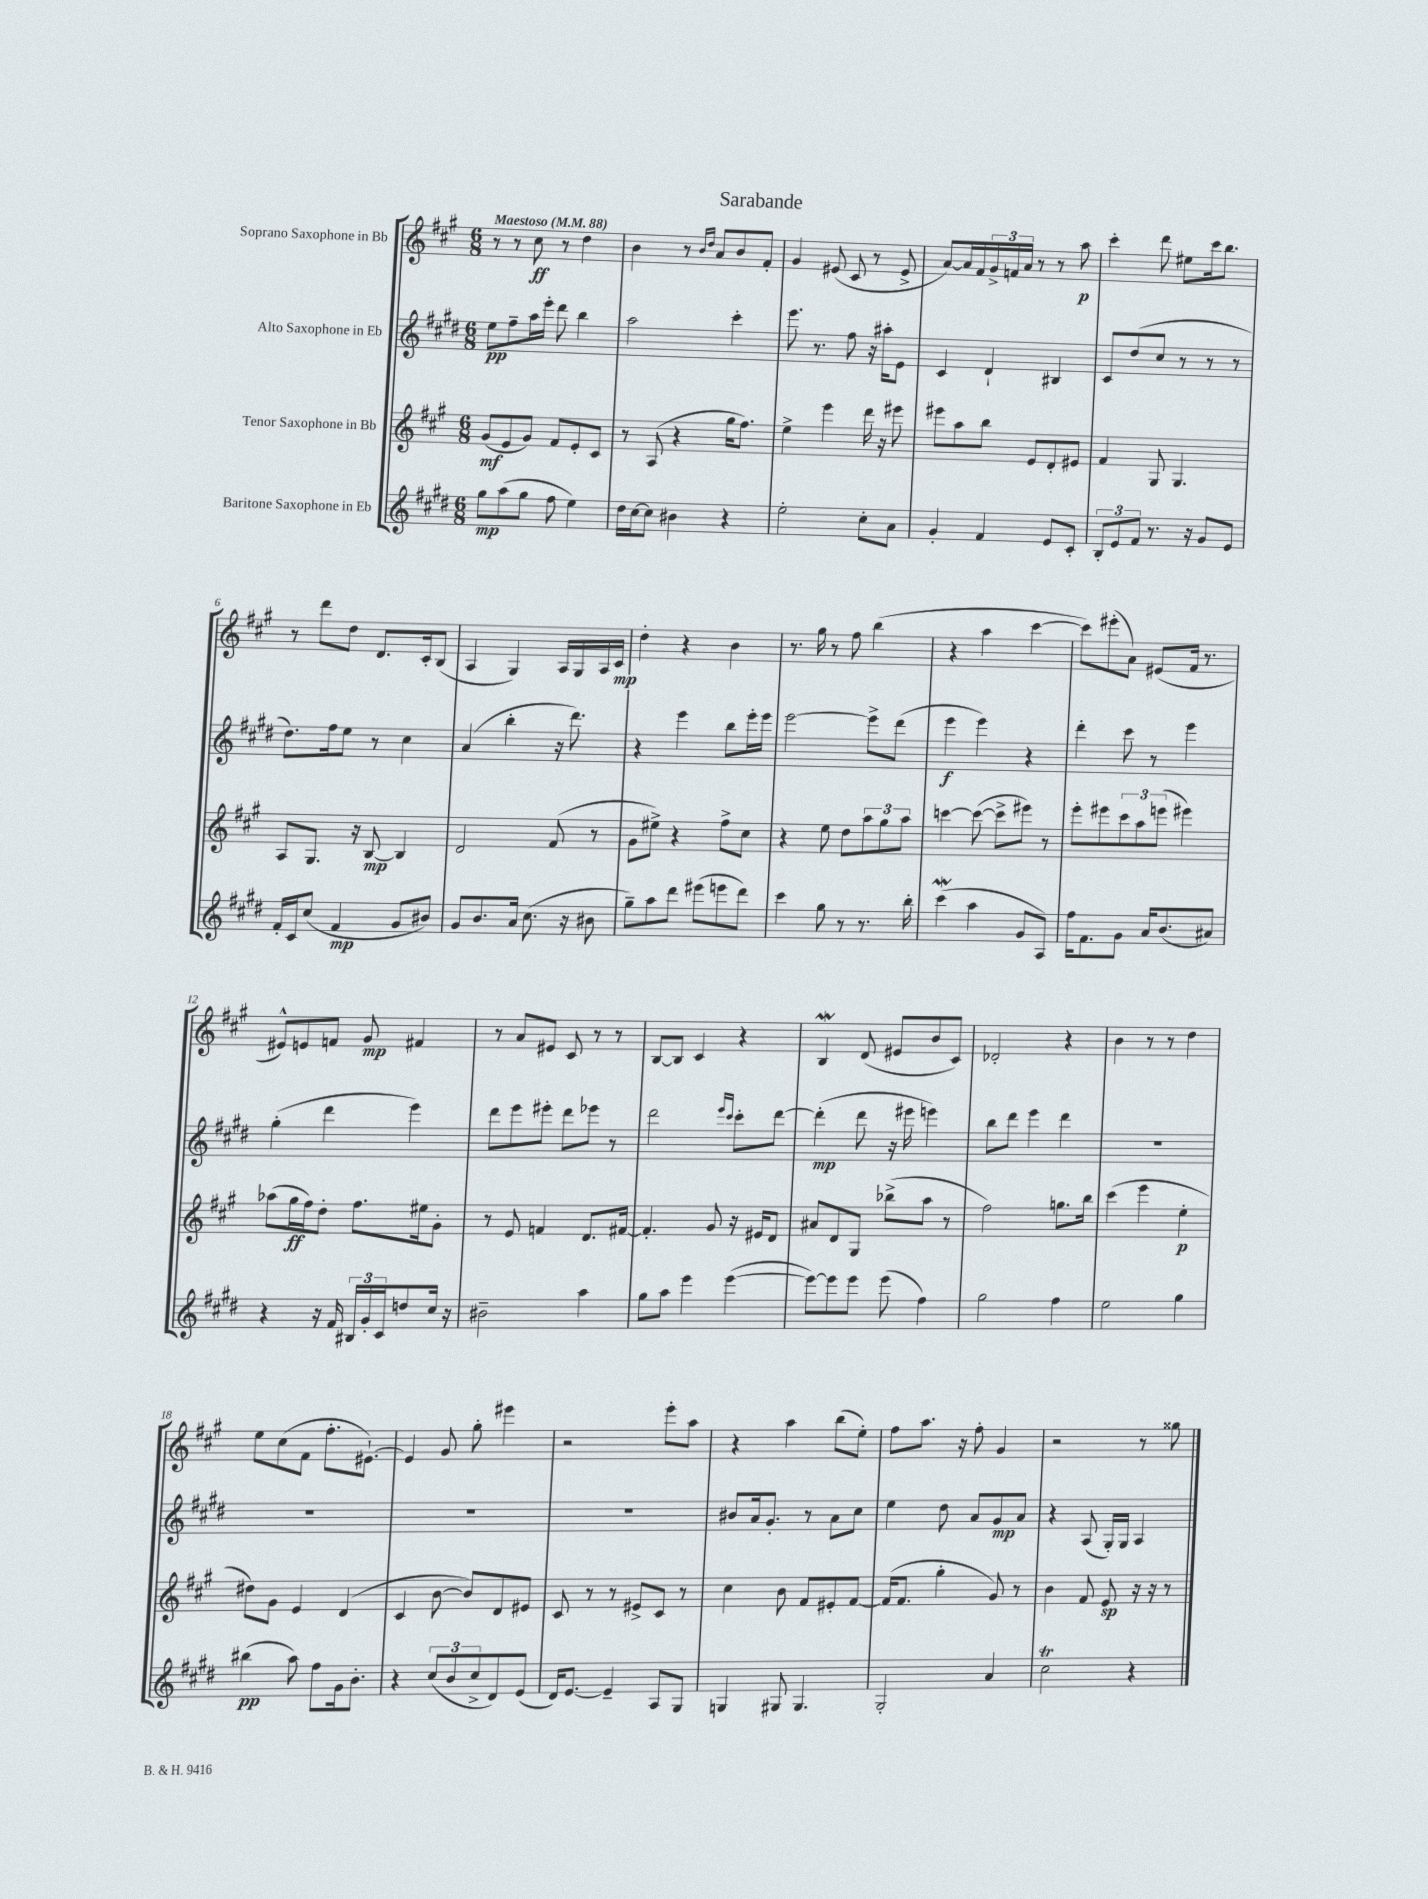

**kern	**kern	**kern	**kern
*staff4	*staff3	*staff2	*staff1
*clefG2	*clefG2	*clefG2	*clefG2
*k[f#c#g#d#]	*k[f#c#g#]	*k[f#c#g#d#]	*k[f#c#g#]
*M6/8	*M6/8	*M6/8	*M6/8
*MM88	*MM88	*MM88	*MM88
8gg#	(8g#	8ee	8r
(8aa	8e	8ff#~	8r
8gg#	8g#)	16aa	8cc#
.	.	16eee'	.
8ff#	8f#	8ddd#	8r
4ee)	8e'	4bb	4dd
.	8c#	.	.
=	=	=	=
16dd#	8r	2aa	4b
[16cc#	.	.	.
8cc#]	(8A	.	.
4b#	4r	.	8r
.	.	.	16qqb
.	.	.	16qqdd
.	.	.	8a
4r	16gg#	4ccc#'	8b
.	8.ff#)	.	.
.	.	.	8f#'
=	=	=	=
2ee'	4ee^	8.eee	4g#
.	.	8.r	.
.	4eee	.	(8e#
.	.	8ff#	8c#
8cc#'	16ddd	16r	8r
.	16r	16aa#'	.
8a	8eee#	8e	8e#^
=	=	=	=
4g#'	8eee#	4c#	[8a)
.	8aa	.	16a]
.	.	.	16f#
4f#	8bb	4d#`	24g#^
.	.	.	24f
.	.	.	24a
.	8e	.	8r
8e	8d'	4B#	8r
8c#'	8e#	.	8aa
=	=	=	=
12B'	4f#	8c#	4ccc#'
12e	.	.	.
.	.	(8dd#	.
12f#	.	.	.
8.r	8G#	8cc#	8ddd
.	4.G#	8r	8ee#
16r	.	.	.
8g#	.	8r	16ccc#
.	.	.	8.bb
8e	.	8r	.
=	=	=	=
16f#'	8A	8.dd#)	8r
16c#	.	.	.
(8cc#	8.G#	.	8ddd
.	.	16ff#	.
4f#	.	8ee	8dd
.	16r	.	.
.	[8B	8r	8.d
8g#	4B]	4cc#	.
.	.	.	16c#'
8b#)	.	.	(8B
=	=	=	=
8g#	2d	(4a	4A
8.b	.	.	.
.	.	4bb'	4G#)
16a	.	.	.
(8.cc#	.	.	.
.	(8f#	16r	16A
16r	.	8.ddd#)	16G#
8b#	8r	.	16A
.	.	.	16c#
=	=	=	=
8gg#~)	8g#	4r	4dd'
8aa	8ee#^)	.	.
8ddd#	4r	4eee	4r
(8eee#	.	.	.
8eee	8ff#^	8bb	4b
8ddd#)	8cc#	16eee'	.
.	.	16eee	.
=	=	=	=
4ccc#	4r	[2eee	8.r
.	.	.	16gg#
8gg#	8ee	.	8r
8r	8dd	.	8ff#
8.r	12aa	8eee^]	(4bb
.	12gg#	.	.
.	.	(8ddd#	.
.	12aa	.	.
16bb'	.	.	.
=	=	=	=
(4ccc#	[4ccc	4eee	4r
4aa	(8ccc_	4eee)	4aa
.	8ccc^]	.	.
8g#	8eee#)	4r	[4ccc#
8A)	8r	.	.
=	=	=	=
16ff#	8eee'	4ddd#'	8ccc#])
8.f#	.	.	.
.	8eee#	.	(8eee#'
8g#	12ccc#	8ccc#	8a)
.	12aa	.	.
16a	.	8r	(8e#
.	(12eee	.	.
(8.b	.	.	.
.	4eee#)	4eee	16f#
.	.	.	8.r
8a#)	.	.	.
=	=	=	=
4r	(8aa-	(4gg#'	8e#^^)
.	16gg#	.	8e
.	16ff#)	.	.
16r	8dd'	4ddd#	8f
16f#	.	.	.
24B#	8.ff#	.	8g#
24g#'	.	.	.
24c#	.	.	.
8dd	.	4eee)	4f#
.	16ee#	.	.
16cc#	8g#'	.	.
16r	.	.	.
=	=	=	=
2b#~	8r	8ddd#	8r
.	8e	8eee	8a
.	4f	8eee#'	8e#
.	.	8ddd#	8c#
4aa	8.d	8eee-	8r
.	.	8r	8r
.	[16f#	.	.
=	=	=	=
8gg#	4.f#']	2ddd#	[8B
8aa	.	.	8B]
4eee	.	.	4c#
.	8g#	.	.
.	.	16qqeee	.
.	.	16qqccc#	.
([4eee	16r	8ccc#'	4r
.	16e#	.	.
.	8d	[8ddd#	.
=	=	=	=
8eee_)	8a#	(4ddd#']	4B
8eee]	8d	.	.
8eee	8G#	8ddd#	(8d
(8eee	(8bb-^	16r	8e#
.	.	16eee#	.
4ff#)	8aa	4eee)	8b
.	8r	.	8c#)
=	=	=	=
2gg#	2ff#)	8bb	2d-'
.	.	8ddd#	.
.	.	4eee	.
4ff#	8.gg	4ddd#	4r
.	16bb	.	.
=	=	=	=
2ee	(4ccc#	2.r	4b
.	4eee	.	8r
.	.	.	8r
4gg#	4ee'	.	4dd
=	=	=	=
(4bb#	8dd#)	2.r	8ee
.	8g#	.	(8cc#
8aa)	4e	.	8f#
8ff#	.	.	8.ff#'
16g#	(4d	.	.
8.b'	.	.	[8.e#`)
=	=	=	=
4r	4c#	2.r	4e#]
(12cc#	[8b	.	8g#
12b	.	.	.
.	8b])	.	8gg#'
12cc#^	.	.	.
8d#)	8d	.	4eee#
(8e	8e#	.	.
=	=	=	=
16d#)	8c#	2.r	2r
[8.e	.	.	.
.	8r	.	.
4e~]	8r	.	.
.	8e#^	.	.
8A	8c#	.	8eee'
8G#	8r	.	8aa
=	=	=	=
4G	4cc#	8b#	4r
.	.	16a	.
.	.	8.g#'	.
8G#	8b	.	4aa
4.G#	8f#	8r	.
.	8e#'	8a	(8bb
.	[8f#	8cc#	8ee')
=	=	=	=
2G#'	(16f#]	4ee	8ff#
.	8.f#	.	.
.	.	.	8.aa
.	4gg#'	8dd#	.
.	.	.	16r
.	.	8a	8ff#'
4a	8g#)	8g#	4g#
.	8r	8a	.
=	=	=	=
2cc#	4b	4r	2r
.	8f#	(8A	.
.	8e	16G#')	.
.	.	16G#	.
4r	16r	4A	8r
.	16r	.	.
.	8r	.	8gg##
==	==	==	==
*-	*-	*-	*-
